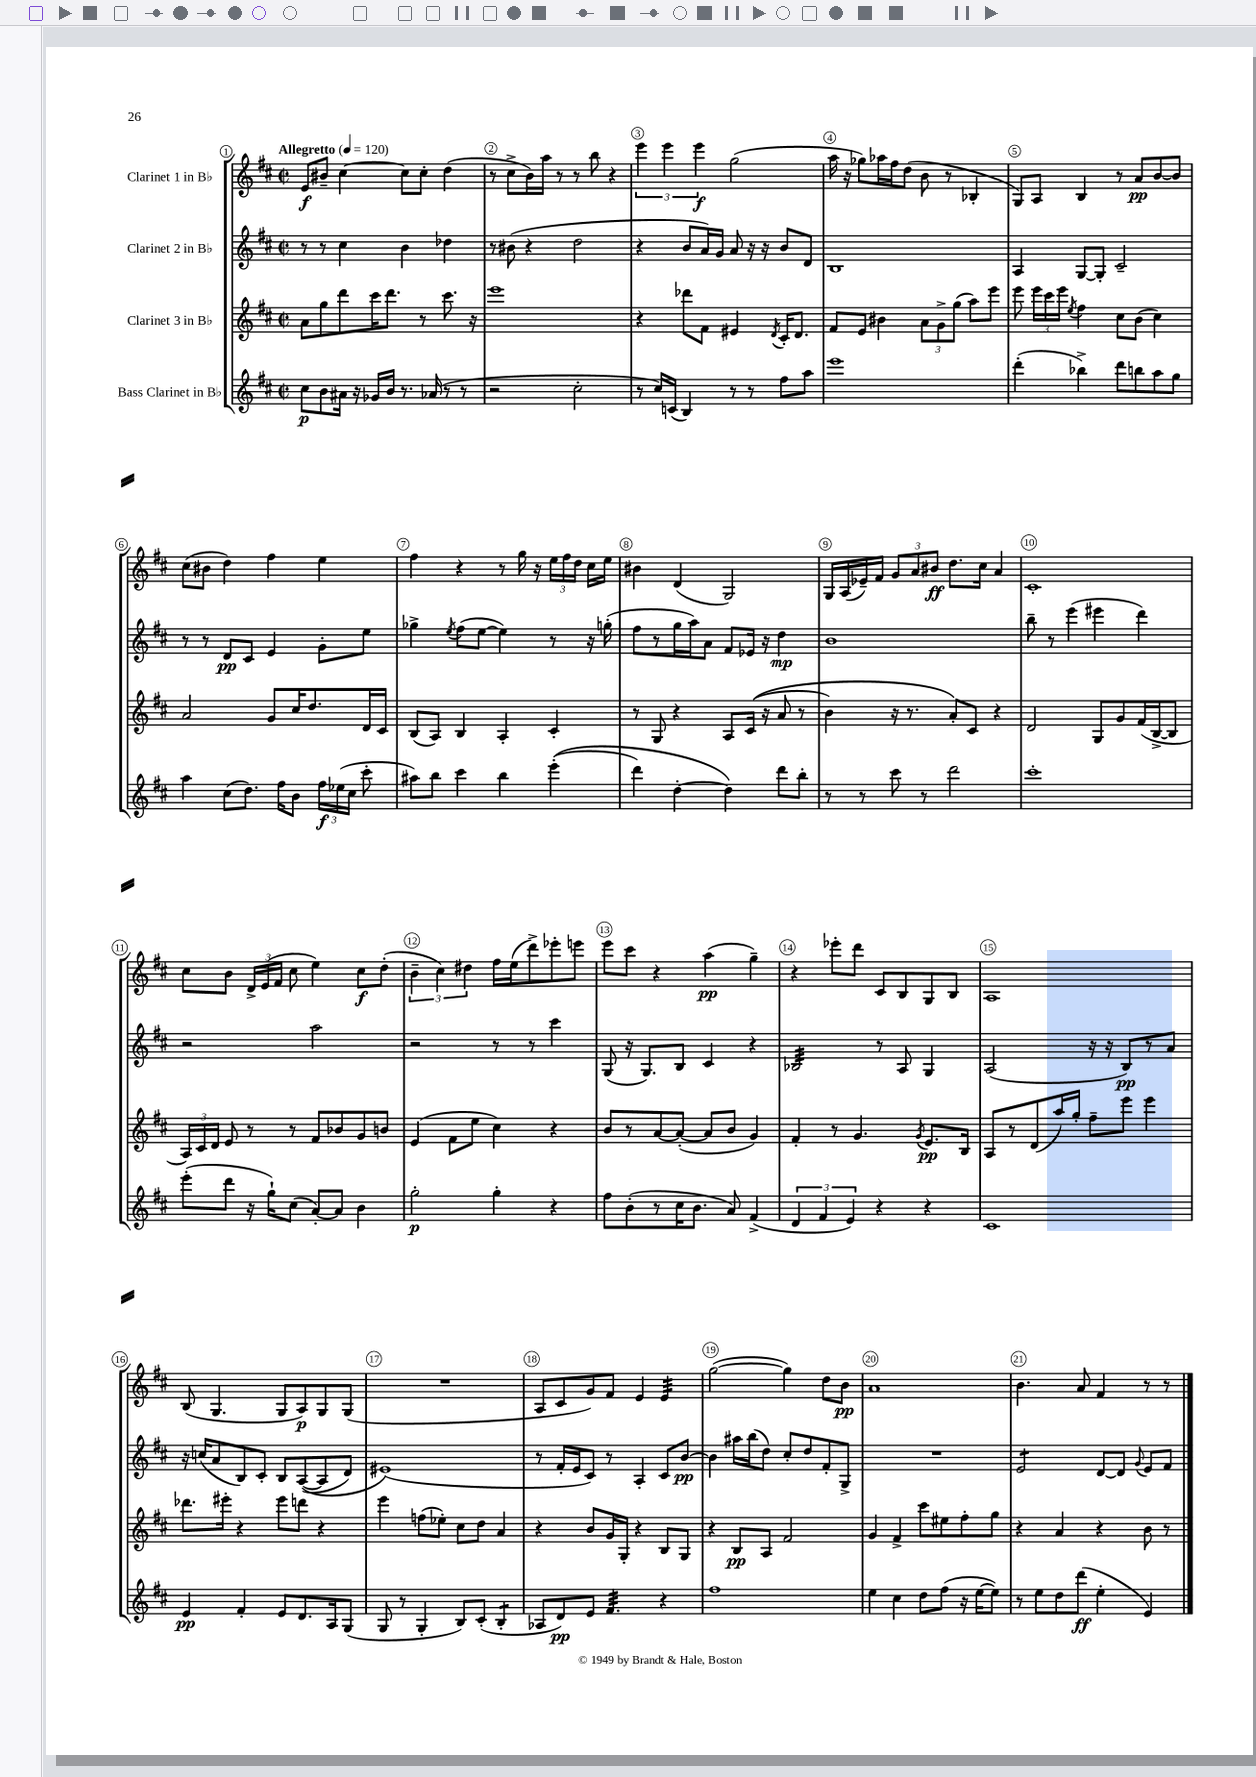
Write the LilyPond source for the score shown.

<<
\new StaffGroup <<
\new Staff = "s0" \with { instrumentName = "Clarinet 1 in Bb" } {
    \clef treble \key d \major \defaultTimeSignature \time 2/2 \tempo "Allegretto" 4 = 120
    \autoBeamOff e'8[\f bis'8]-- cis''4~ cis''8[ cis''8]-. d''4( |
    r8 cis''8[-> b'16) a''16] r8 r8 b''8 r4 |
    \tuplet 3/2 { e'''4 e'''4 e'''4\f } g''2( |
    a''16 r16 ges''8[) aes''16 fis''16 d''8]( b'8 r8 bes4-. |
    g8[) a8] b4 r8 a'8[\pp b'8~ b'8] |
    cis''8[( bis'8] d''4) fis''4 e''4 |
    fis''4 r4 r8 g''16 r16 \tuplet 3/2 { e''16[ fis''16 d''16] } cis''16[ e''16] |
    bis'4 d'4( g2) |
    g16[ a16( ees'16--) fis'16] \tuplet 3/2 { g'8[ a'8 bis'8]\ff } d''8.[ cis''16] a'4 |
    cis'1-. |
    cis''8[ b'8] \tuplet 3/2 { d'16[-> e'16( fis'16] } cis''8 e''4) cis''8[\f d''8]-.( |
    \tuplet 3/2 { b'4-- cis''4) dis''4 } fis''16[ e''16( d'''8->) ees'''8-. e'''8] |
    e'''8[ cis'''8] r4 a''4\pp( g''4--) |
    r4 ees'''8[-. d'''8] cis'8[ b8 g8 b8] |
    a1 |
    b8( g4. g8[ a8\p) g8 g8]( |
    R1 |
    a8[ cis'8 g'8) fis'8] e'4 e'4:32 |
    g''2~( g''4) d''8[ b'8]\pp |
    a'1 |
    b'4. a'8 fis'4 r8 r8 \bar "|." |
}
\new Staff = "s1" \with { instrumentName = "Clarinet 2 in Bb" } {
    \clef treble \key d \major \defaultTimeSignature \time 2/2
    \autoBeamOff r8 r8 cis''4 b'4 des''4 |
    r8 bis'8( r4 d''2 |
    r4 b'8[ a'16) g'16] a'8 r16 r16 b'8[ d'8] |
    b1 |
    a4 g8[~ g8]-. cis'2-- |
    r8 r8 d'8[\pp cis'8] e'4 g'8[-. e''8] |
    ges''4-> \acciaccatura { e''8 } fis''8[( e''8]~ e''4) r8 r16 g''16-.( |
    fis''8[ r8 g''16 a''16) a'8] fis'8[ ees'16] r16 d''4\mp |
    b'1 |
    b''8-- r8 e'''4( eis'''4 d'''4) |
    r2 a''2 |
    r2 r8 r8 cis'''4 |
    g8( r16 g8.[) b8] cis'4 r4 |
    bes2:32 r8 a8 g4 |
    a2( r16 r16 b8[\pp) r8 a'8] |
    r16 c''16[( a'8 b8) cis'8]-. b8[ a8~(\( a8 d'8]) |
    eis'1(\) |
    r8 fis'16[-. e'16 cis'8]) r8 a4-. cis'8[ b'8]~\pp |
    b'4 ais''16[ b''16( d''8]) cis''8[-. d''8 fis'8-. g8]-> |
    R1 |
    e'2:8 d'8[~ d'8] \appoggiatura { g'8 } e'8[ fis'8] \bar "|." |
}
\new Staff = "s2" \with { instrumentName = "Clarinet 3 in Bb" } {
    \clef treble \key d \major \defaultTimeSignature \time 2/2
    \autoBeamOff a'8[ g''8 d'''8 cis'''16 d'''8.] r8 cis'''8. r16 |
    e'''1 |
    r4 des'''8[ fis'8] eis'4 \acciaccatura { d'8 } cis'16[-. d'8.] |
    fis'8[ e'8] bis'4 \tuplet 3/2 { a'8[ g'8-> g''8]( } a''8[) e'''8] |
    e'''8 \tuplet 3/2 { e'''16[ cis'''16 e'''16] } \acciaccatura { e''8 } fis''4 cis''8[ b'8]( cis''4) |
    a'2 g'8[ cis''16 d''8. d'16 cis'16] |
    b8[( a8]) b4 a4-. cis'4-. |
    r8 g8 r4 a8[ cis'16](\( r16 a'8 r8 |
    b'4) r16 r8. a'8[-.\) cis'8] r4 |
    d'2 g8[ g'8 fis'16( b16~-> b8] |
    \tuplet 3/2 { a16[) cis'16 d'16] } e'8 r8 r8 fis'8[ bes'8 g'8 b'8] |
    e'4( fis'8[ e''8] cis''4) r4 |
    b'8[ r8 a'8~ a'8]~-.( a'8[ b'8] g'4) |
    fis'4-. r8 g'4. \acciaccatura { g'8 } e'8.[\pp b16] |
    a8[ r8 d'8( a''16) g''16]-. fis''8[-- e'''8] e'''4 |
    des'''8.[ eis'''16]-. r4 eis'''8[ d'''8] r4 |
    e'''4 f''8[( ees''8]-.) cis''8[ d''8] a'4 |
    r4 b'8[ g'16 g16]-. r4 b8[ g8] |
    r4 b8[\pp a8] fis'2 |
    g'4 fis'4-> cis'''8[ eis''8 fis''8-. g''8] |
    r4 a'4 r4 b'8 r8 \bar "|." |
}
\new Staff = "s3" \with { instrumentName = "Bass Clarinet in Bb" } {
    \clef treble \key d \major \defaultTimeSignature \time 2/2
    \autoBeamOff cis''8[\p b'8 ais'16] r16 ges'16[ b'16] r8. aes'16( r8 r8 |
    r2 cis''2-. |
    r8 cis''16[) c'16]( b4) r8 r8 fis''8[ a''8] |
    e'''1 |
    d'''4-.( bes''4->) d'''8[ b''8 a''8 g''8] |
    a''4 cis''8[( d''8.]) fis''16[ b'8] \tuplet 3/2 { fis''16[\f ees''16( cis''16] } cis'''8-. |
    ais''8[) b''8] cis'''4 b''4 e'''4-.(\( |
    d'''4) d''4~-. d''4\) d'''8[ b''8]-. |
    r8 r8 cis'''8 r8 d'''2 |
    cis'''1-. |
    e'''8[-.( d'''8] r16 g''16[-!) cis''8]( a'8[~-.) a'8] b'4 |
    g''2-.\p g''4-. r4 |
    fis''8[ b'8-.( r8 cis''16 b'8.] a'8) fis'4->( |
    \tuplet 3/2 { d'4 fis'4 e'4) } r4 r4 |
    cis'1 |
    e'4\pp fis'4-. e'8[ d'8. a16 g8]( |
    g8 r8 g4-. b8[) cis'8]-.( b4:8-. |
    aes8[ d'8\pp) e'8] fis'4.:32 r4 |
    fis''1 |
    e''4 cis''4 d''8[ fis''8]( r16 e''16[~ e''8]) |
    r8 e''8[ d''8 d'''8]\ff( e''4-. e'4) \bar "|." |
}
>>
>>
\layout { \context { \Score \override BarNumber.break-visibility = ##(#f #t #t) barNumberVisibility = #all-bar-numbers-visible \override BarNumber.stencil = #(make-stencil-circler 0.1 0.3 ly:text-interface::print) } }
